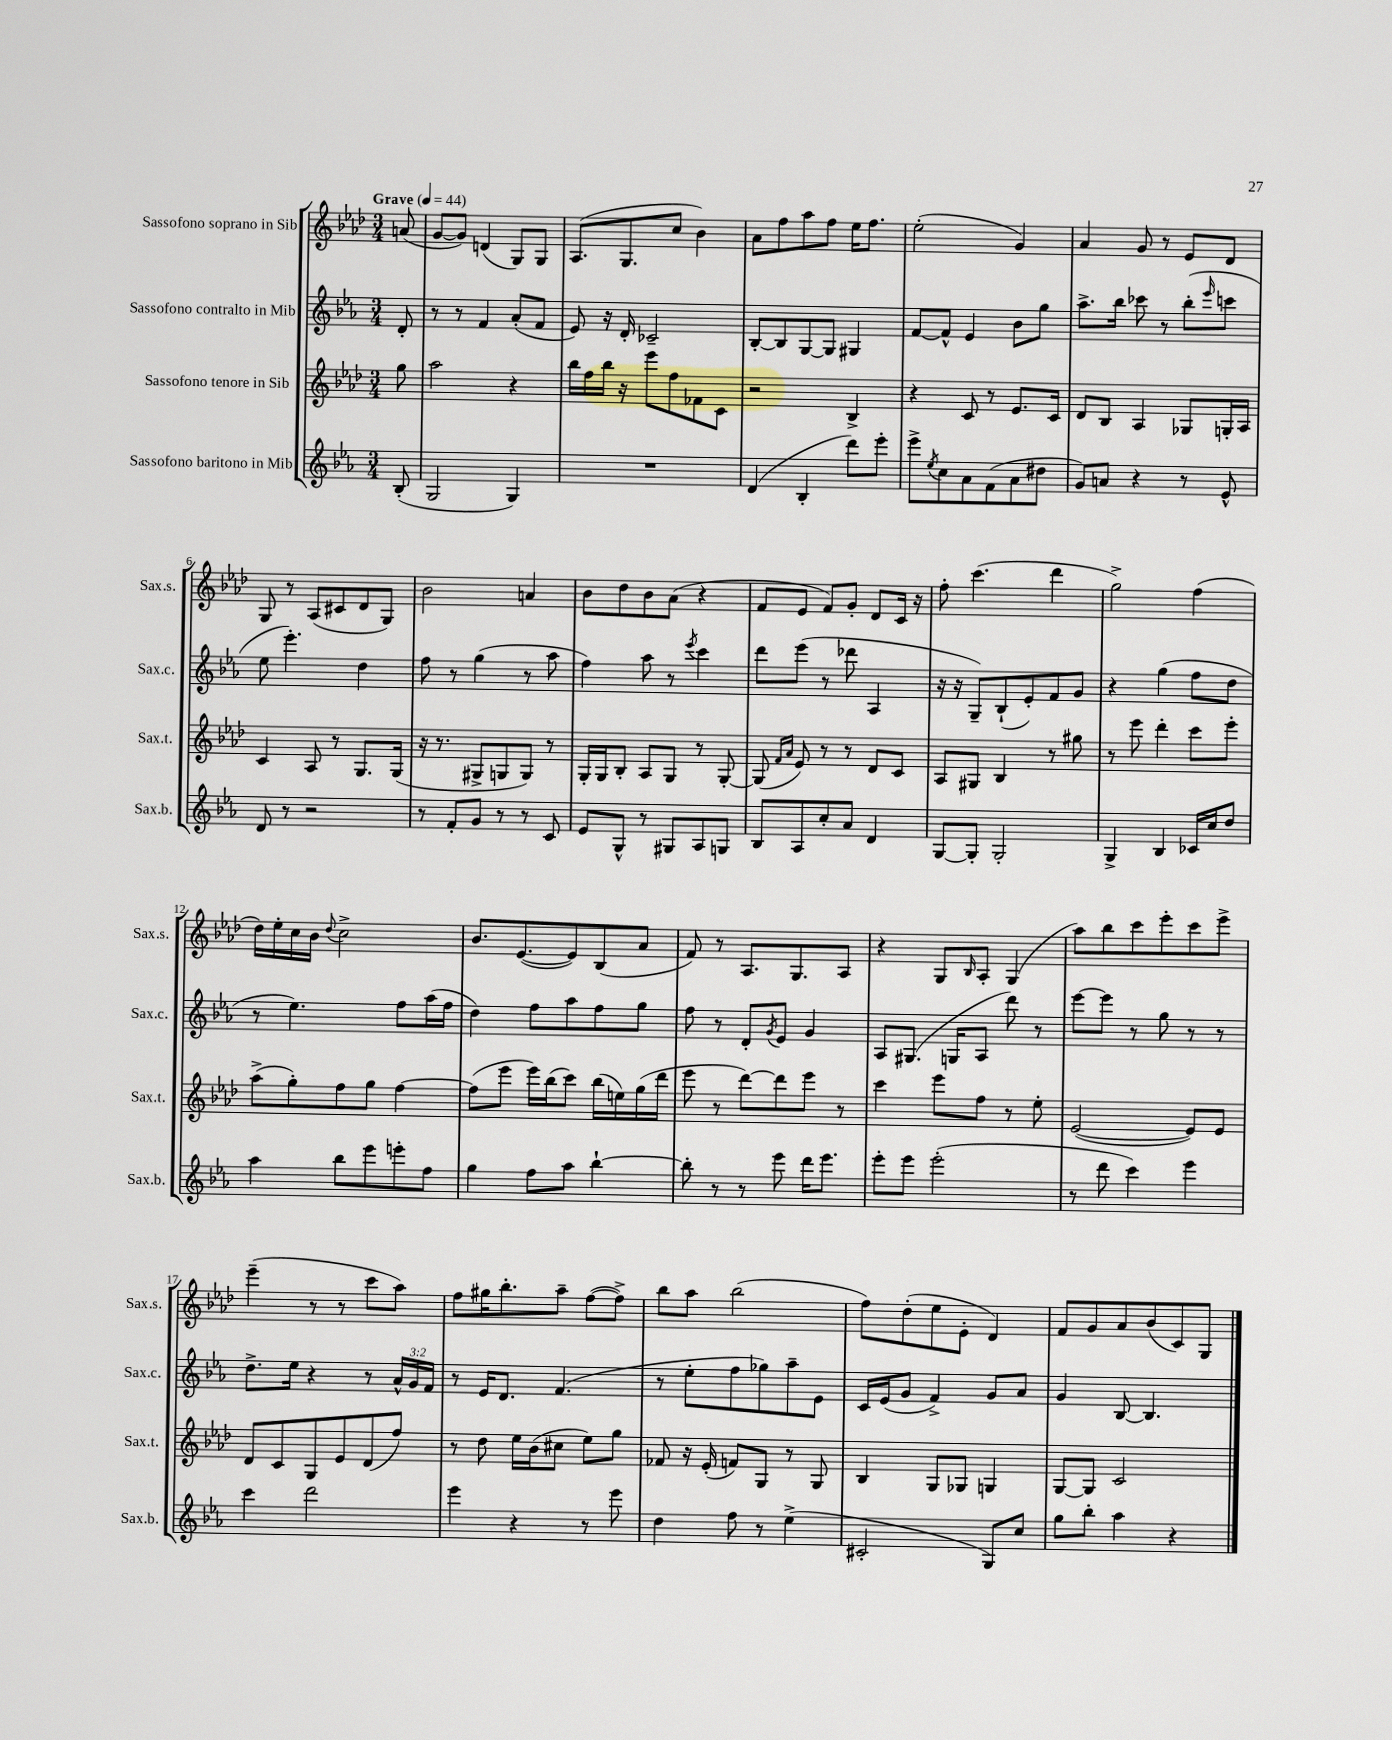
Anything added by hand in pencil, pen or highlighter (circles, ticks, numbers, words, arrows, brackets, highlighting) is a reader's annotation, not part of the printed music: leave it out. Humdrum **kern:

**kern	**kern	**kern	**kern
*part4	*part3	*part2	*part1
*staff4	*staff3	*staff2	*staff1
*I"Sassofono baritono in Mib	*I"Sassofono tenore in Sib	*I"Sassofono contralto in Mib	*I"Sassofono soprano in Sib
*I'Sax.b.	*I'Sax.t.	*I'Sax.c.	*I'Sax.s.
*clefG2	*clefG2	*clefG2	*clefG2
*k[b-e-a-]	*k[b-e-a-d-]	*k[b-e-a-]	*k[b-e-a-d-]
*M3/4	*M3/4	*M3/4	*M3/4
*MM44	*MM44	*MM44	*MM44
=	=	=	=
!	!	!	!LO:TX:a:B:t=Grave
(8B-'/	8gg\	8d'/	(8an/
=1	=1	=1	=1
2G/	2aa-\	8r	[8g/L
.	.	8r	8g/J])
.	.	4f/	(4dn/
4G/)	4r	(8a-'/L	8G/L)
.	.	8f/J	8G/J
=2	=2	=2	=2
2.r	16bb-\LL	8e-/)	(8.A-/L
.	16ff\	.	.
.	16bb-\JJ	16r	.
.	16r	16d'/	8.G/
.	8eee-\L	2c-X~/	.
.	8ff\	.	8cc/J
.	8f-X\	.	4b-\)
.	8c\J	.	.
=3	=3	=3	=3
(4d/	2r	[8B-'/L	8a-\L
.	.	8B-/]	8ff\
4B-'/	.	[8G/	8aa-\
.	.	8G/J]	8ff\J
8ddd\L)	4B-^/	4G#X/	16ee-\KL
.	.	.	8.ff\J
8eee-'\J	.	.	.
=4	=4	=4	=4
8eee-^\L	4r	[8f/L	(2ee-'\
8qee-/	.	.	.
8cc\	.	8f^^/J]	.
8a-\	8c/	4e-/	.
(8f\	8r	.	.
8a-\	8.e-/L	8b-\L	4g/)
8dd#X\J	.	8gg\J	.
.	16c/Jk	.	.
=5	=5	=5	=5
8g/L)	8d-/L	8.aa-^\L	4a-/
8an/J	8B-/J	.	.
.	.	16bb-\Jk	.
4r	4A-/	8ccc-X\	8g/
.	.	8r	8r
8r	8G-X/L	(8bb-'\L	8e-/L
.	.	16qqeee-/	.
8e-^^/	16Gn'/L	8cccn\J	8d-/J
.	16A-/JJ	.	.
!!LO:LB:g=z
=6	=6	=6	=6
8d/	4c/	8ee-\	8G/
8r	.	4.eee-'\)	8r
2r	8A-/	.	(8A-/L
.	8r	.	8c#X/
.	8.G/L	4dd\	8d-/
.	.	.	8G/J)
.	(16G/Jk	.	.
=7	=7	=7	=7
8r	16r	8ff\	2b-\
.	8.r	.	.
8f'/L	.	8r	.
8g/J	8G#X^/L	(4gg\	.
8r	8Gn/	.	.
8r	8G/J)	8r	4an/
8c/	8r	8aa-\	.
=8	=8	=8	=8
8e-/L	16G'/LL	4ff\)	8b-\L
.	16G/J	.	.
8G^^/J	8B-'/J	.	8dd-\
8r	8A-/L	8aa-\	8b-\
8G#X/L	8G/J	8r	(8a-\J
.	.	8qeee-/	.
8A-/	8r	4ccc\	4r
8Gn/J	[8G'/	.	.
=9	=9	=9	=9
8B-/L	(8G/]	8ddd\L	8f/L
.	16qqf/LL	.	.
.	16qqa-/JJ	.	.
8A-/	8e-/)	(8eee-\J	8e-/J
8cc'/	8r	8r	8f/L)
8a-/J	8r	8ddd-X\	8g'/J
4d/	8d-/L	4A-/	8d-/L
.	8c/J	.	16c/Jk
.	.	.	16r
=10	=10	=10	=10
[8G/L	8A-/L	16r	8ff'\
.	.	16r	.
8G'/J]	8G#X/J	8G~/L)	(4.ccc\
2G'/	4B-/	(8B-`/	.
.	.	8e-'/)	.
.	8r	8f/	4ddd-\
.	8gg#X\	8g/J	.
=11	=11	=11	=11
4G^/	8r	4r	2gg^\)
.	8eee-\	.	.
4B-/	4ddd-'\	(4gg\	.
16c-X/LL	8ccc\L	8ff\L	(4ff\
16cc/J	.	.	.
8dd/J	8eee-'\J	8dd\J	.
!!LO:LB:g=z
=12	=12	=12	=12
4aa-\	(8aa-^\L	8r	16dd-\LL)
.	.	.	16ee-'\
.	8gg'\)	4.ee-\)	16cc\
.	.	.	16b-\JJ
.	.	.	8qqdd-/
8bb-\L	8ff\	.	2cc^\
8eee-\	8gg\J	.	.
8eeen'\	[4ff\	8ff\L	.
8ff\J	.	(16aa-\L	.
.	.	16ff\JJ	.
=13	=13	=13	=13
4gg\	(8ff\L]	4dd\)	8.b-/L
.	8eee-\J	.	.
.	.	.	([8.e-/
8ff\L	16eee-\LL)	8ff\L	.
.	(16bb-\J	.	.
8aa-\J	8ccc\J)	8aa-\	8e-/])
[4bb-`\	(16bb-\LL	8ff\	(8B-/
.	16een\)	.	.
.	(16gg\	8gg\J	8a-/J
.	16ddd-\JJ	.	.
=14	=14	=14	=14
8bb-'\]	8eee-\	8ff\	8f/)
8r	8r	8r	8r
8r	[8ddd-\L)	8d'/L	8.A-/L
.	.	8qg/	.
8eee-\	8ddd-\]	8e-/J	.
.	.	.	8.G/
16ddd\KL	8eee-\J	4g/	.
8.eee-\J	.	.	.
.	8r	.	8A-/J
=15	=15	=15	=15
8eee-'\L	4ccc\	8A-/L	4r
8eee-\J	.	(8.G#X/J	.
(2eee-'\	8eee-\L	.	8G/L
.	.	16Gn/KL	.
.	.	.	16qqB-/
.	8ff\J	8A-/J	8A-'/J
.	8r	8ddd\)	(4G/
.	8ee-'\	8r	.
=16	=16	=16	=16
8r	([2e-/	[8eee-\L	8aa-\L)
8ddd\	.	8eee-\J]	8bb-\
4ccc\)	.	8r	8ccc\
.	.	8gg\	8eee-'\
4eee-\	8e-/L])	8r	8ccc\
.	8e-/J	8r	8eee-^\J
!!LO:LB:g=z
=17	=17	=17	=17
4ccc\	8d-/L	8.dd^\L	(4eee-~\
.	8c/	.	.
.	.	16ee-\Jk	.
2ddd\	8G/	4r	8r
.	8e-/	.	8r
.	(8d-/	8r	8ccc\L
.	8ff/J)	24a-^^/LL	8aa-\J)
.	.	24g/	.
.	.	24f/JJ	.
=18	=18	=18	=18
4eee-\	8r	8r	8ff\L
.	8dd-\	16e-/KL	16gg#X\K
.	.	8.d/J	8.bb-'\
4r	16ee-\LL	.	.
.	(16b-\J	.	.
.	8cc#X\J	(4.f/	8aa-~\J
8r	8ee-\L)	.	([8ff\L
8eee-\	8gg\J	.	8ff^\J])
=19	=19	=19	=19
4dd\	8f-X/	8r	8bb-\L
.	16r	8ee-'\L	8aa-\J
.	(16e-'/	.	.
8ff\	8fn/L)	8ff\	(2bb-\
8r	8G/J	8gg-X\)	.
(4ee-^\	8r	8aa-~\	.
.	8G/	8e-\J	.
=20	=20	=20	=20
2c#X'/	4B-/	16c/LL	8ff\L)
.	.	(16e-/J	.
.	.	8g/J	(8dd-'\
.	8G/L	4f^/)	8ee-\
.	8G-X/J	.	8e-'\J
8G/L)	4Gn/	8g/L	4d-/)
8cc/J	.	8a-/J	.
=21	=21	=21	=21
8gg\L	[8G/L	4g/	8f/L
8bb-'\J	8G/J]	.	8g/
4aa-\	2c/	[8B-/	8a-/
.	.	4.B-/]	(8b-/
4r	.	.	8c/)
.	.	.	8G/J
==	==	==	==
*-	*-	*-	*-
